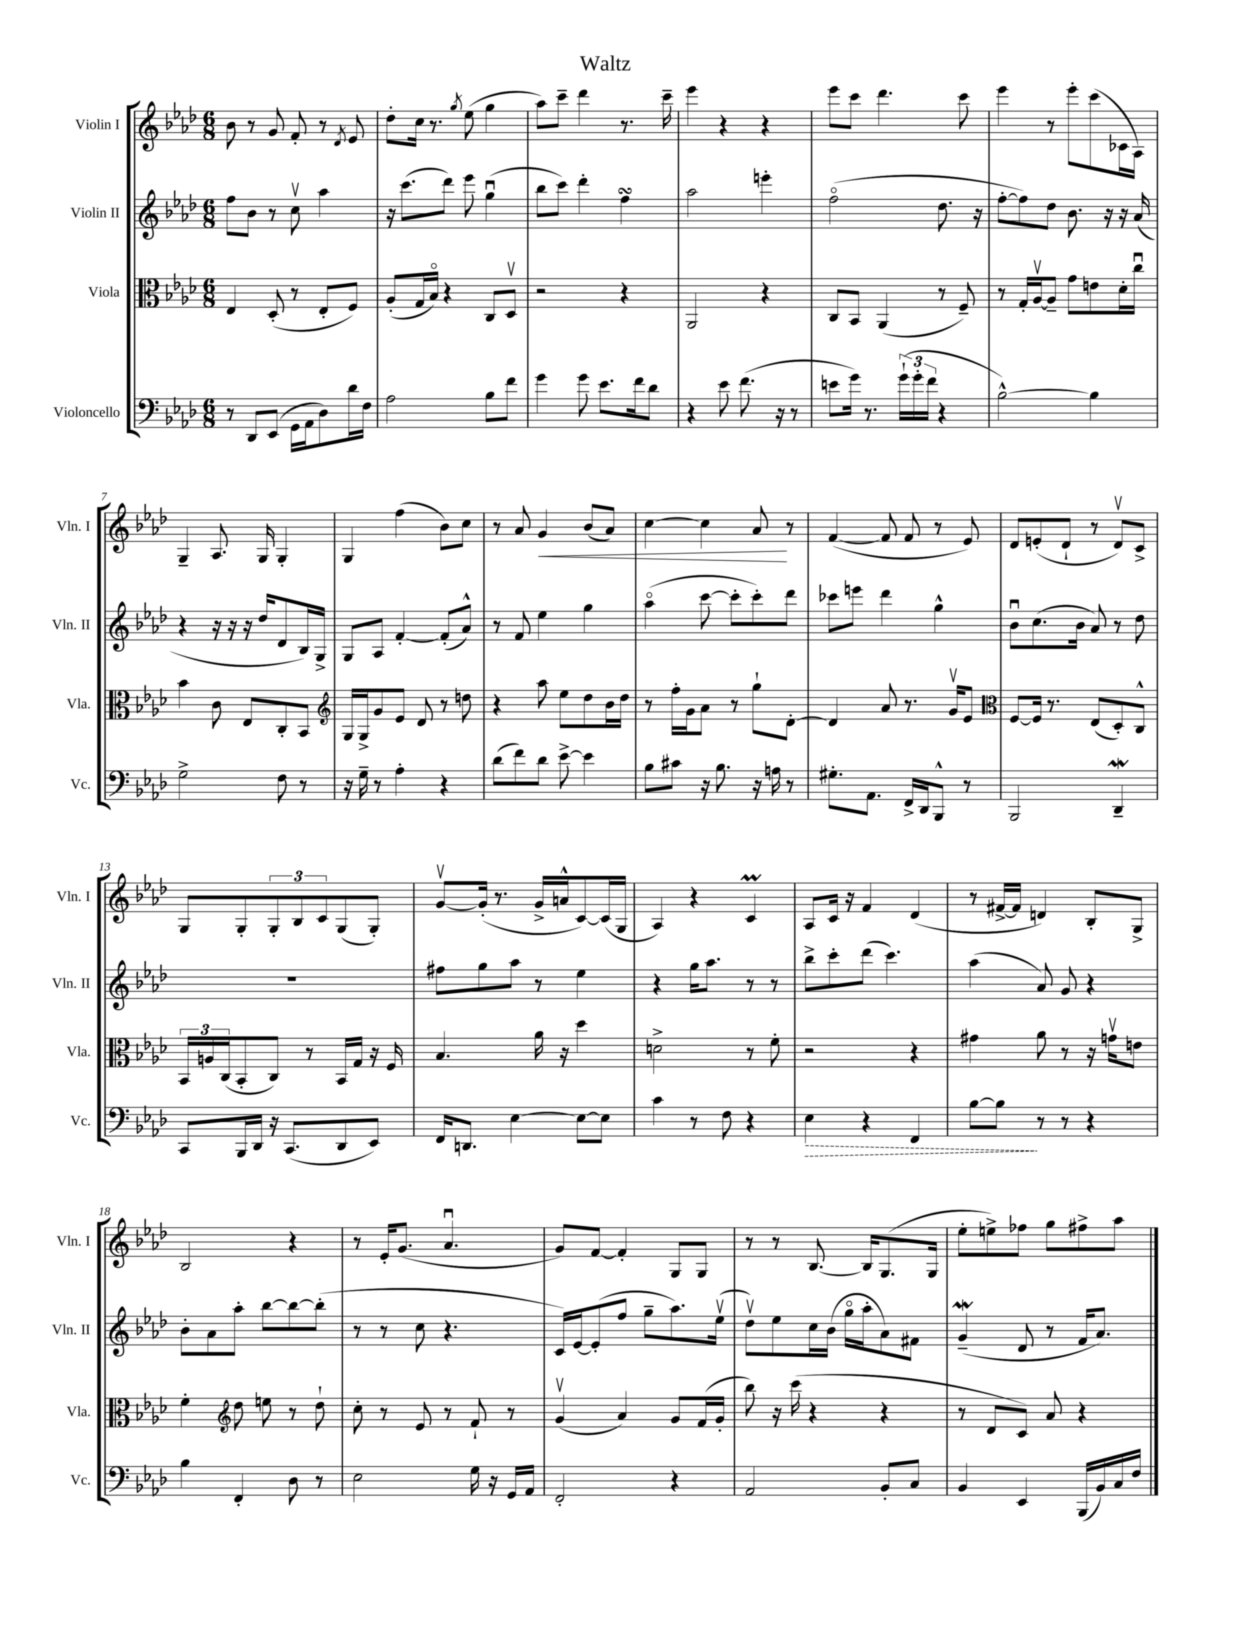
\header { title = "Waltz" }
<<
\new StaffGroup <<
\new Staff = "s0" \with { instrumentName = "Violin I" shortInstrumentName = "Vln. I" } {
    \clef treble \key aes \major \numericTimeSignature \time 6/8
    bes'8 r8 g'8 f'8-. r8 \acciaccatura { des'8 } ees'8 |
    des''8-. c''16 r8. \acciaccatura { g''8 } ees''8( g''4 |
    aes''8) c'''8-- des'''4 r8. c'''16-- |
    ees'''4 r4 r4 |
    ees'''8 c'''8 des'''4. c'''8 |
    ees'''4 r8 ees'''8-. c'''8( ces'16 aes16) |
    g4-- aes8. g16 g4-. |
    g4 f''4( bes'8) c''8 |
    r8 aes'8 g'4\< bes'8( aes'8) |
    c''4~ c''4 aes'8\! r8 |
    f'4~( f'8 f'8 r8 ees'8) |
    des'8 e'8-.( des'8-! r8 des'8\upbow) c'8-> |
    g8 g8-. \tuplet 3/2 { g8-. bes8 c'8 } g8( g8-.) |
    g'8~\upbow g'16-.( r8. g'16-> a'16-^ c'8~) c'16( g16 |
    aes4) r4 c'4\prall |
    aes8 c'16 r16 f'4 des'4( |
    r8 fis'16~-> fis'16 d'4) bes8-. g8-> |
    bes2 r4 |
    r8 ees'16-. g'8.( aes'4.\downbow |
    g'8) f'8~ f'4-. g8 g8 |
    r8 r8 bes8.~ bes16 g8.( g16 |
    ees''8-. e''8->) fes''8 g''8 fis''8-> aes''8 \bar "|." |
}
\new Staff = "s1" \with { instrumentName = "Violin II" shortInstrumentName = "Vln. II" } {
    \clef treble \key aes \major \numericTimeSignature \time 6/8
    f''8 bes'8 r8 c''8\upbow aes''4 |
    r16 c'''8.( des'''8) ees'''8 g''4\downbow( |
    bes''8 c'''8) des'''4-. f''4\turn |
    aes''2 e'''4-. |
    f''2\flageolet( des''8. r16 |
    f''8~-. f''8) des''8 bes'8. r16 r16 aes'16( |
    r4 r16 r16 r16 des''16 des'8 bes16) g16-> |
    g8 aes8 f'4~-. f'8-.( aes'8-^) |
    r8 f'8 ees''4 g''4 |
    aes''4\flageolet( c'''8~ c'''8-. c'''8-.) des'''8 |
    ces'''8 e'''8 des'''4 g''4-^ |
    bes'8\downbow c''8.( bes'16 aes'8) r8 des''8 |
    R2. |
    fis''8 g''8 aes''8 r8 ees''4 |
    r4 g''16 aes''8. r8 r8 |
    bes''8-> c'''8-. des'''8( c'''4.) |
    aes''4( aes'8) g'8 r4 |
    bes'8-. aes'8 aes''8-. bes''8~ bes''8~ bes''8-.( |
    r8 r8 c''8 r4. |
    c'16) ees'16~ ees'8-.( f''8 g''8-- aes''8.) ees''16\upbow( |
    des''8\upbow) ees''8 c''16 bes'16( g''16\flageolet aes''16-. aes'8) fis'8 |
    g'4--\mordent( des'8 r8 f'16 aes'8.) \bar "|." |
}
\new Staff = "s2" \with { instrumentName = "Viola" shortInstrumentName = "Vla." } {
    \clef alto \key aes \major \numericTimeSignature \time 6/8
    ees4 des8-.( r8 ees8-. f8) |
    aes8-.( g16 bes16\flageolet) r4 c8 des8\upbow |
    r2 r4 |
    aes,2 r4 |
    c8 bes,8 aes,4( r8 f8--) |
    r8 g16-. aes16~\upbow aes8-- g'8 e'8 des'16-. c''16\downbow |
    bes'4 c'8 ees8 c8-. bes,8 |
    \clef treble g16 g16-> g'8 ees'8 des'8 r8 d''8 |
    r4 aes''8 ees''8 des''8 bes'16 des''16 |
    r8 f''16-. g'16 aes'8 r8 g''8-! des'8~-. |
    des'4 aes'8 r8. g'16\upbow ees'8 |
    \clef alto f8~ f16 r8. ees8( des8-.) c8-^ |
    \tuplet 3/2 { bes,16 a16 c16( } bes,8-. c8) r8 bes,16 g16 r16 f16 |
    bes4. aes'16 r16 des''4 |
    d'2-> r8 f'8-. |
    r2 r4 |
    gis'4 aes'8 r8 r16 g'16\upbow e'8 |
    f'4-. \clef treble des''8 e''8 r8 des''8-! |
    c''8-. r8 ees'8 r8 f'8-! r8 |
    g'4\upbow( aes'4) g'8 f'16( g'16-. |
    bes''8) r16 c'''16( r4 r4 |
    r8 des'8 c'8) aes'8 r4 \bar "|." |
}
\new Staff = "s3" \with { instrumentName = "Violoncello" shortInstrumentName = "Vc." } {
    \clef bass \key aes \major \numericTimeSignature \time 6/8
    r8 des,8 ees,8( g,16 aes,16 des8) des'16 f16 |
    aes2 bes8 f'8 |
    g'4 g'8 ees'8. f'16 des'8 |
    r4 ees'8 f'8.( r16 r8 |
    e'8 g'16) r8. \tuplet 3/2 { g'16-!( g'16-. f'16 } r4 |
    bes2~-^) bes4 |
    g2-> f8 r8 |
    r16 g16-- r8 aes4-. r4 |
    des'8( f'8) des'8 ees'8~-> ees'4 |
    bes8 cis'8 r16 bes8. r16 a16 r8 |
    gis8.-. aes,8. f,16-> des,16 bes,,8-^ r8 |
    bes,,2 des,4--\mordent |
    c,8 bes,,16 des,16 r16 c,8.( des,8 ees,8) |
    f,16 d,8. ees4~ ees8~ ees8 |
    c'4 r8 f8 r4 |
    \once \override Hairpin.style = #'dashed-line ees4\> r4 f,4 |
    bes8~ bes8\! r8 r8 r4 |
    bes4 f,4-. des8 r8 |
    ees2 g16 r16 g,16 aes,16 |
    f,2-. r4 |
    aes,2 bes,8-. c8 |
    bes,4 ees,4 bes,,16( bes,16) c16 f16 \bar "|." |
}
>>
>>
